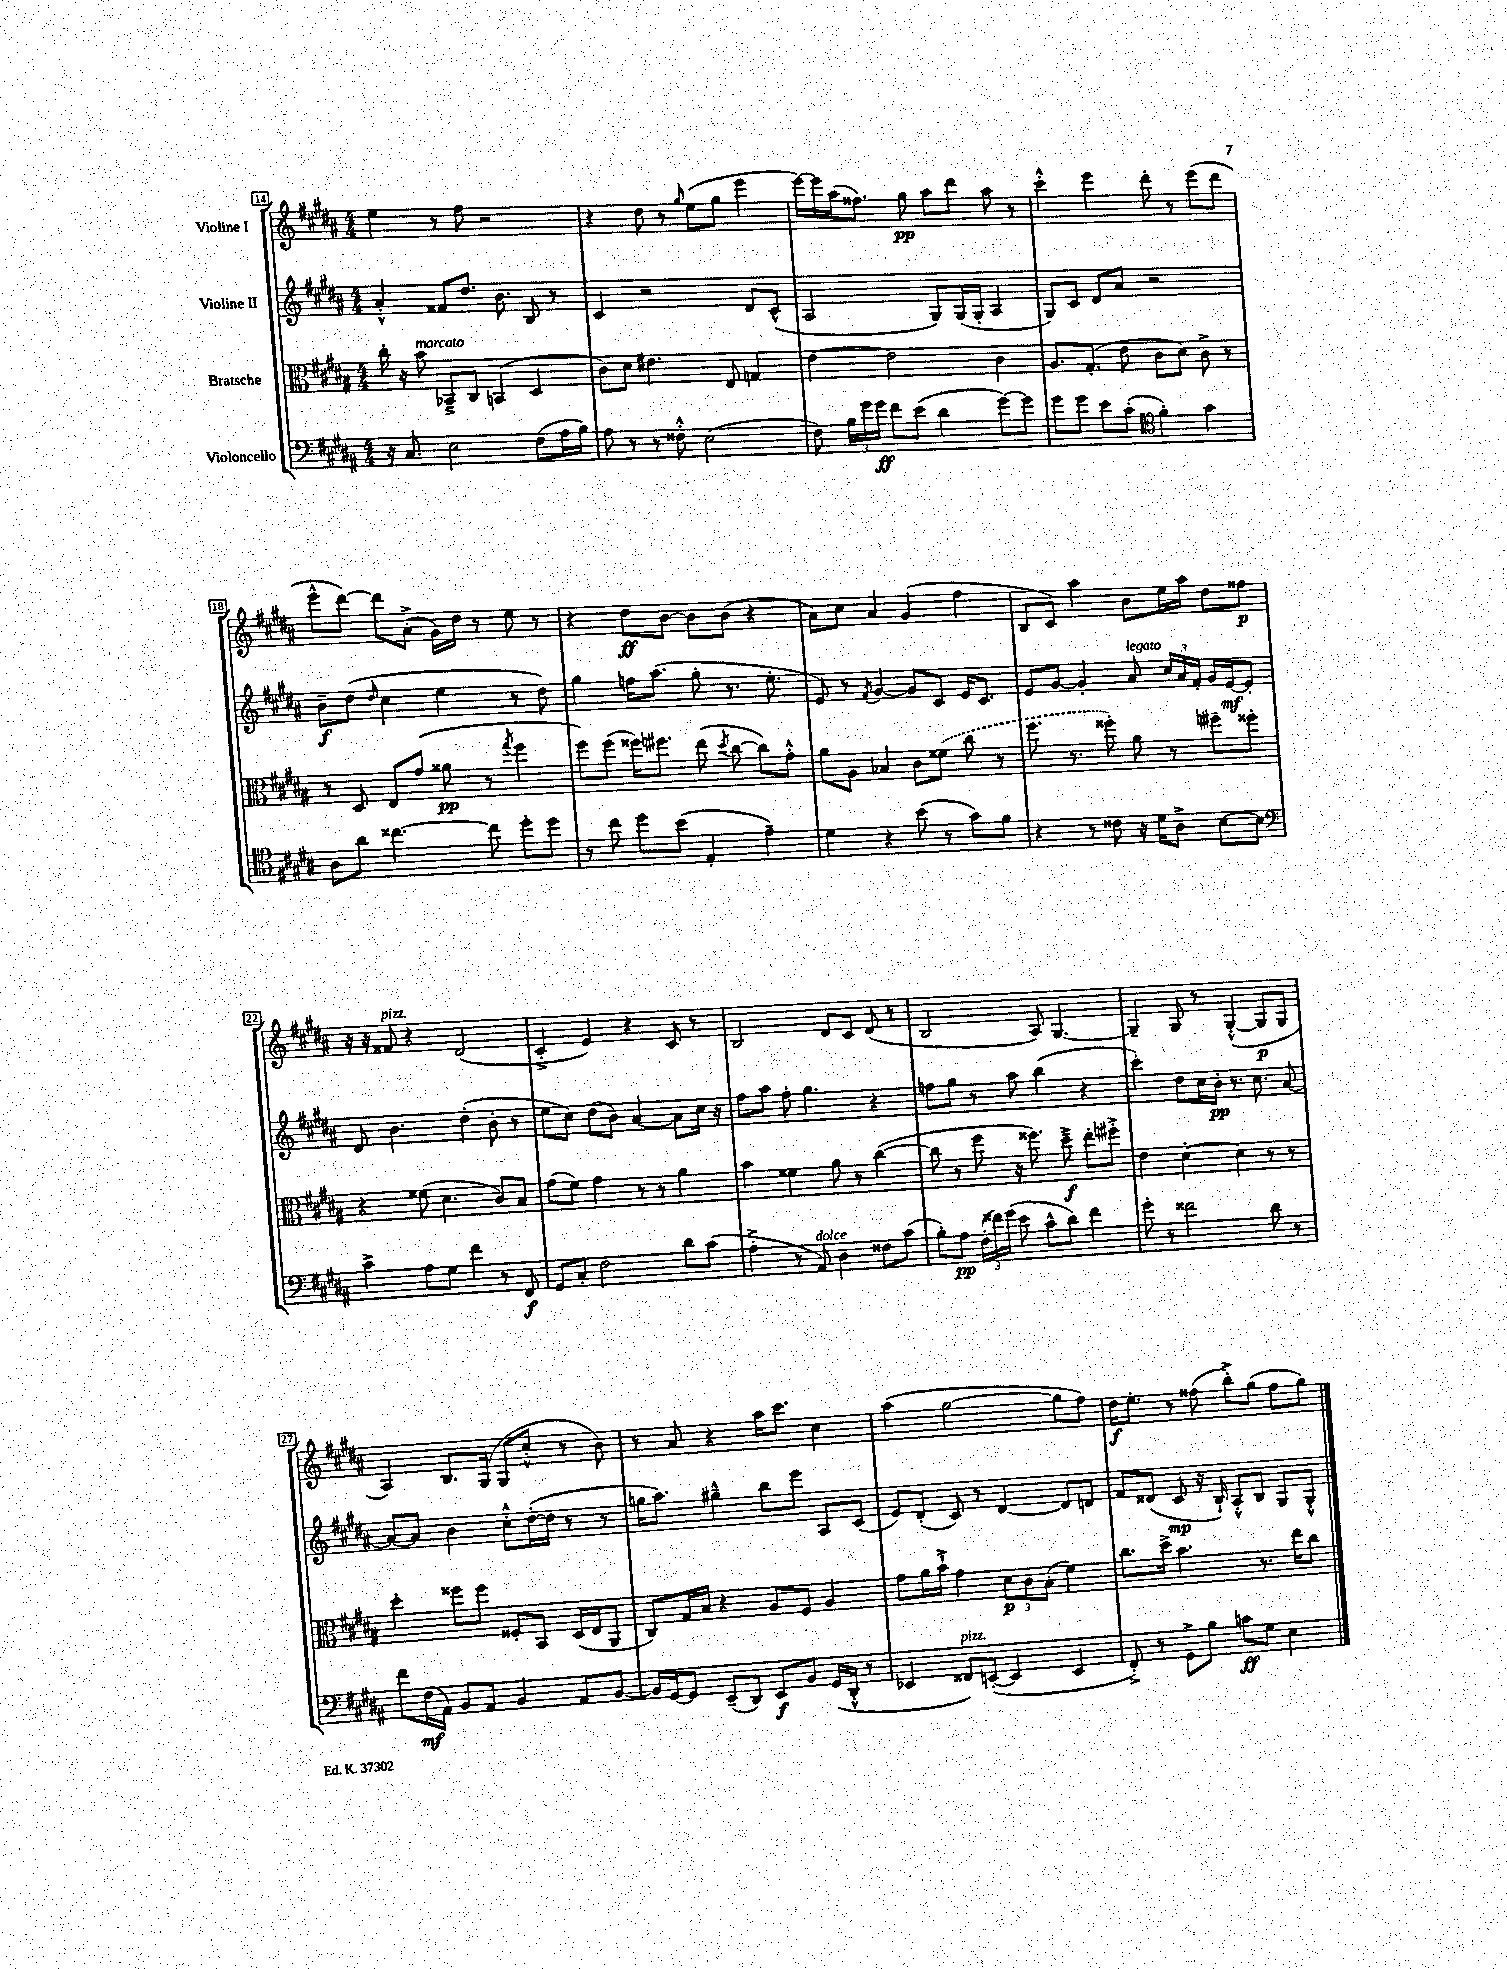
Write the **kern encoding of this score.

**kern	**kern	**kern	**kern
*staff4	*staff3	*staff2	*staff1
*clefF4	*clefC3	*clefG2	*clefG2
*k[f#c#g#d#a#]	*k[f#c#g#d#a#]	*k[f#c#g#d#a#]	*k[f#c#g#d#a#]
*M4/4	*M4/4	*M4/4	*M4/4
16r	16cc#'	4a#'^^	4ee
8.C#	16r	.	.
.	8b	.	.
2E	8BB-~^	8f##	8r
.	8C#	8.dd#	8ff#
.	(4BB	.	2r
.	.	8.b	.
(8F#	4D#	8B	.
16A#	.	8r	.
16B)	.	.	.
=	=	=	=
8A#	8c#)	4c#	4r
8r	8d#	.	.
8r	4.e#	2r	8dd#
8F##'^^	.	.	8r
.	.	.	16qqgg#
(2E	.	.	(8ee
.	8E	.	8gg#
.	4G	8d#	4eee
.	.	(8c#^^	.
=	=	=	=
8F#)	[4e	2A#	[16eee)
.	.	.	16eee]
24B	.	.	(16aa#
24g#	.	.	.
.	.	.	8.ff##)
24g#	.	.	.
8f#	2e]	.	.
(8e	.	.	8gg#
4d#	.	8G#)	8aa#
.	.	(16G#	8ddd#
.	.	16G#'	.
[8g#)	4c#	4A#	8aa#
8g#]	.	.	8r
=	=	=	=
8g#	8.A#	8G#)	4ccc#'^^
8g#	.	8c#	.
.	(8.G#'	.	.
8e	.	8d#	4eee
(8c#'	8e	8a#	.
*clefC4	*	*	*
4f#')	8c#	2r	8ddd#'
.	8d#)	.	8r
4g#	8c#^	.	(8eee
.	8r	.	8ddd#
=	=	=	=
8A#	8r	8b~	8eee^^
8a#	8D#	(8dd#	[8ddd#)
.	.	16qqdd#	.
[4.cc##	8E	4cc#	8ddd#]
.	(8g#	.	(8a#'^
.	8a##	4ee	16g#)
.	.	.	16dd#
8cc##]	8r	.	8r
.	8qgg#	.	.
8dd#'	4ff#	8r	8ee
8dd#	.	8dd#)	8r
=	=	=	=
8r	8ff#)	4gg#	4r
8cc#	(8ff#	.	.
8dd#	16ff##)	16ff	8dd#
.	8.ff#	(8.aa#	.
(8b	.	.	[8b
4E'	(8ee	8gg#'	8b]
.	8qdd#	.	.
.	[8cc#	8.r	(8b
4e~)	8cc#])	.	4r
.	.	8.ee'	.
.	8g#'^^	.	.
=	=	=	=
4d#	8a#	8e)	8a#)
.	8A#	8r	8cc#
.	.	8qf#	.
4r	4B-	[4g#	4a#
(8b	8c#	8g#]	(4g#
8r	(8f##	8c#	.
8g#)	8cc#	16e	4ff#
.	.	8.c#	.
8f#	8r	.	.
=	=	=	=
4r	8.ff#	8e	8B
.	.	[8g#	8c#)
.	8.r	.	.
8r	.	4g#']	4aa#
8c##	8ff##')	.	.
16r	8a#	8a#	8b
16d#	.	.	.
8A#^	8r	24cc#	16ee
.	.	24a#	.
.	.	.	16aa#
.	.	24f#'	.
[8B	8ff#~	16g#	8dd#
.	.	[16e	.
8B]	8ff##'	8e']	8ff##
=	=	=	=
*clefF4	*	*	*
4c#^	4r	8d#	16r
.	.	.	16r
.	.	4.b	8f##
8A#	(8f##	.	4r
8G#	4.d#	.	.
4f#	.	(4dd#'	(2d#
8r	8c#)	8b'	.
8FF#	8B	8r	.
=	=	=	=
8GG#	(8g#	8ee	4c#'^
8C#'	8f#)	8cc#)	.
2F#	4g#	(8dd#	4e)
.	.	8b)	.
.	8r	[4a#	4r
.	8r	.	.
8d#	4a#	8a#]	8c#
(8c#	.	16cc#	8r
.	.	16r	.
=	=	=	=
4A#'^	4b	8ff#	2B
.	.	8aa#	.
8r	4f##	8ff#'	.
8AA#)	.	4.gg#	.
4D#	8a#	.	8d#
.	8r	.	8c#
8F##	([4cc#	4r	(8d#
(8c#	.	.	8r
=	=	=	=
8B')	8cc#]	8ff	2B
8A#	8r	8gg#	.
(24F#'	8ff#	8r	.
24f##)	.	.	.
(24g#	.	.	.
8e	16r	8aa#	.
.	8.ff##)	.	.
8c#^^	.	(4bb	8A#)
8d#)	8dd#~^	.	[4.G#
4f##	8ee'	4r	.
.	8ff#'^	.	.
=	=	=	=
8g#'	4e	4ccc#')	4G#~]
8r	.	.	.
2f##	[4d#'	8dd#	8G#
.	.	16cc#	8r
.	.	16b'	.
.	4d#]	8.r	([4G#'^^
.	.	8.cc#	.
8d#	8r	.	8G#]
8r	8r	[8a#	8G#
=	=	=	=
8f#	4dd#'	8a#_	4A#)
(16F#	.	8a#]	.
16AA#)	.	.	.
8BB	8ff##	4b	8.B
8AA#	8ff##	.	.
.	.	.	(16G#
4BB	8F##'	8cc#'^^	8G#
.	8BB	([16dd#'	8cc#'^^
.	.	16dd#]	.
8AA#	(16D#	8r	8r
.	16E	.	.
[8BB	8AA#	8r	8b)
=	=	=	=
16BB]	8C#)	16gg	8r
[16GG#	.	8.aa#)	.
8GG#]	16G#	.	8a#
.	16B	.	.
(8EE~	4r	4gg#~^^	4r
8DD#)	.	.	.
8EE	8A#	8bb	16aa#
.	.	.	8.ccc#
8BB	8F#	8eee	.
(16GG#	4A#	8A#	4cc#
16DD#'^^	.	.	.
8r	.	(8c#	.
=	=	=	=
4EE-	8g#	8e)	(4aa#
.	16a#	(8d#'	.
.	16b`^	.	.
8FF##)	4g#	8c#)	[2gg#
([8EE'	.	8r	.
4EE]	12d#	[4d#	.
.	12c#	.	.
.	(12B'	.	.
4EE	4f#)	8d#]	8gg#]
.	.	8d	8ff#)
=	=	=	=
8FF#'^)	8.cc#	8f#	16dd#
.	.	.	8.ee'
8r	.	(8d##	.
.	16dd#^	.	.
8GG#^	4.b	8c#	8r
8B	.	16r	(8ff##
.	.	16B`)	.
8c	.	8A#'^^	8bb'^)
8G#	8.r	8B	(8gg#
4E	.	8G#	8ff##
.	16ee	.	.
.	8cc#	8G#'^^	8gg#)
==	==	==	==
*-	*-	*-	*-
